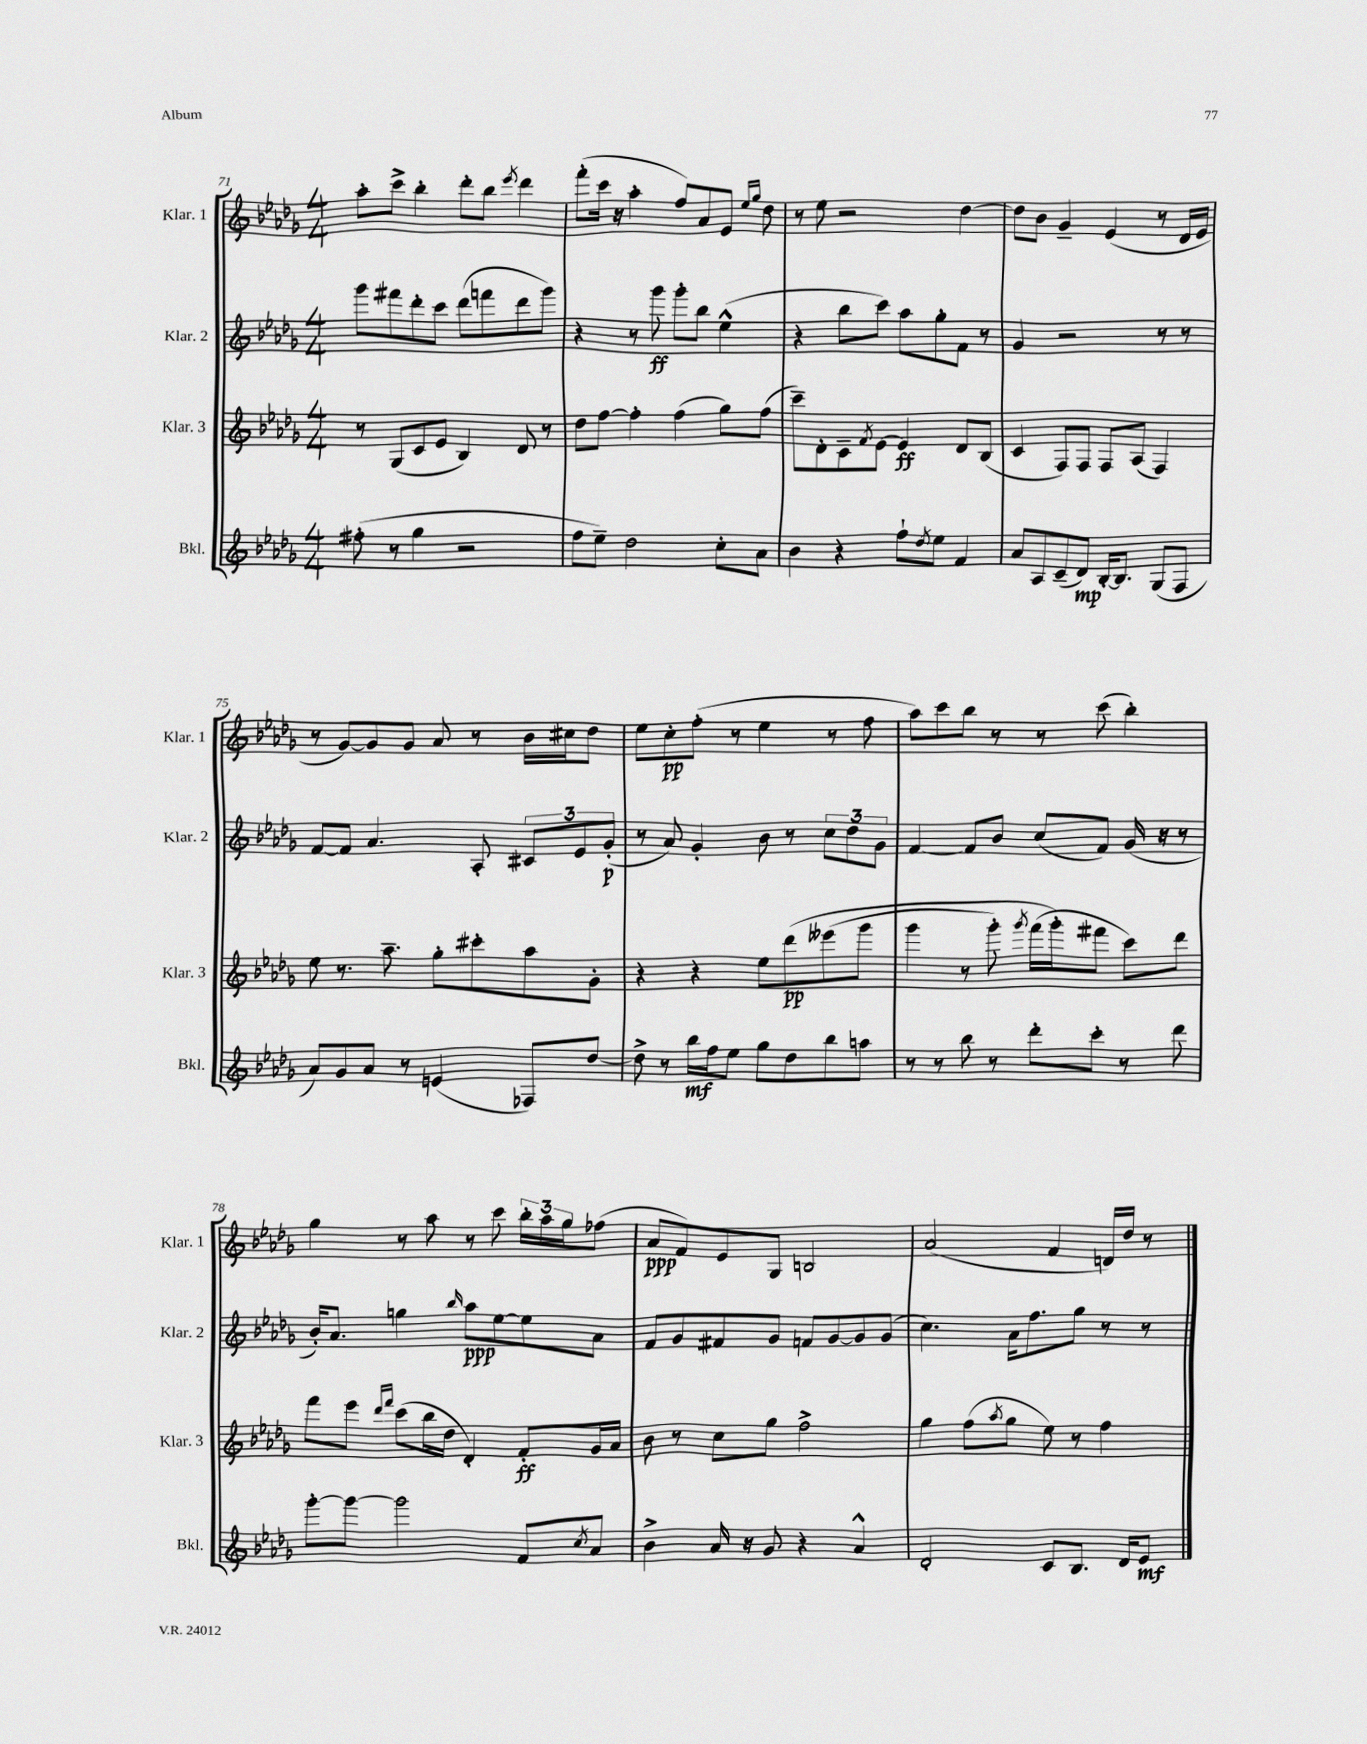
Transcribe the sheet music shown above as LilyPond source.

<<
\new StaffGroup <<
\new Staff = "s0" \with { instrumentName = "Klar. 1" shortInstrumentName = "Klar. 1" } {
    \clef treble \key des \major \numericTimeSignature \time 4/4
    aes''8-. c'''8-> bes''4-. des'''8-. bes''8 \acciaccatura { ees'''8 } des'''4 |
    f'''8-.( c'''16 r16 aes''4-. f''8) aes'8 ees'8 \grace { ees''16 ges''16 } des''8 |
    r8 ees''8 r2 des''4~ |
    des''8 bes'8 ges'4-- ees'4( r8 des'16 ees'16 |
    r8 ges'8~) ges'8 ges'8 aes'8 r8 bes'16 cis''16 des''8 |
    ees''8 c''8-.\pp f''8-.( r8 ees''4 r8 f''8 |
    aes''8) c'''8 bes''8 r8 r8 c'''8( bes''4-.) |
    ges''4 r8 aes''8 r8 c'''8 \tuplet 3/2 { bes''16-. aes''16 ges''16 } fes''8( |
    aes'8\ppp f'8) ees'8 ges8 b2 |
    aes'2( f'4 d'16) des''16 r8 \bar "|." |
}
\new Staff = "s1" \with { instrumentName = "Klar. 2" shortInstrumentName = "Klar. 2" } {
    \clef treble \key des \major \numericTimeSignature \time 4/4
    ges'''8 fis'''8 des'''8-. c'''8 des'''8( f'''8 des'''8 ges'''8) |
    r4 r8 ges'''8\ff ges'''8-. bes''8 ees''4-^( |
    r4 bes''8 c'''8) aes''8 ges''8-. f'8 r8 |
    ges'4 r2 r8 r8 |
    f'8~ f'8 aes'4. aes8-. \tuplet 3/2 { cis'8 ees'8 ges'8-.\p( } |
    r8 aes'8) ges'4-. bes'8 r8 \tuplet 3/2 { c''8 des''8 ges'8 } |
    f'4~ f'8 bes'8 c''8( f'8) ges'16( r16 r8 |
    bes'16-.) aes'8. g''4 \grace { bes''16 } aes''8\ppp ees''8~ ees''8 aes'8 |
    f'8 ges'8 fis'8 ges'8 f'8 ges'8~ ges'8 ges'8( |
    c''4.) aes'16 f''8. ges''8 r8 r8 \bar "|." |
}
\new Staff = "s2" \with { instrumentName = "Klar. 3" shortInstrumentName = "Klar. 3" } {
    \clef treble \key des \major \numericTimeSignature \time 4/4
    r8 ges8( c'8 ees'8 bes4) des'8 r8 |
    des''8 f''8~ f''4-. f''4( ges''8) f''8( |
    c'''8--) des'8-. c'8-- \acciaccatura { f'8 } ees'8~ ees'4\ff des'8 bes8( |
    c'4 f8) f8 f8 aes8( f4) |
    ees''8 r8. aes''8.-- ges''8-. cis'''8-. aes''8 ges'8-. |
    r4 r4 ees''8 des'''8\pp\( eeses'''8( ges'''8 |
    ges'''4 r8 ges'''8-.) \acciaccatura { ges'''8 } f'''16( ges'''16-.\) fis'''8 c'''8) des'''8 |
    f'''8 ees'''8 \grace { des'''16 f'''16 } c'''8( bes''16 des''16 des'4-.) f'8-.\ff ges'16 aes'16 |
    bes'8 r8 c''8 ges''8 f''2-> |
    ges''4 f''8( \acciaccatura { aes''8 } ges''8 ees''8) r8 f''4 \bar "|." |
}
\new Staff = "s3" \with { instrumentName = "Bkl." shortInstrumentName = "Bkl." } {
    \clef treble \key des \major \numericTimeSignature \time 4/4
    fis''8-.( r8 ges''4 r2 |
    f''8 ees''8--) des''2 c''8-. aes'8 |
    bes'4 r4 f''8-! \acciaccatura { des''8 } ees''8 f'4 |
    aes'8 aes8 c'8--( des'8\mp) bes16~-. bes8. ges8( f8 |
    aes'8) ges'8 aes'8 r8 e'4( fes8) des''8~ |
    des''8-> r8 bes''16\mf f''16 ees''8 ges''8 des''8 bes''8 a''8 |
    r8 r8 bes''8 r8 des'''8-. c'''8-. r8 des'''8 |
    ges'''8~-. ges'''8~ ges'''2 f'8 \acciaccatura { c''8 } aes'8 |
    bes'4-> aes'16 r16 ges'8 r4 aes'4-^ |
    des'2-. c'8 bes8. des'16 ees'8\mf \bar "|." |
}
>>
>>
\layout { \context { \Score currentBarNumber = #71 } }
